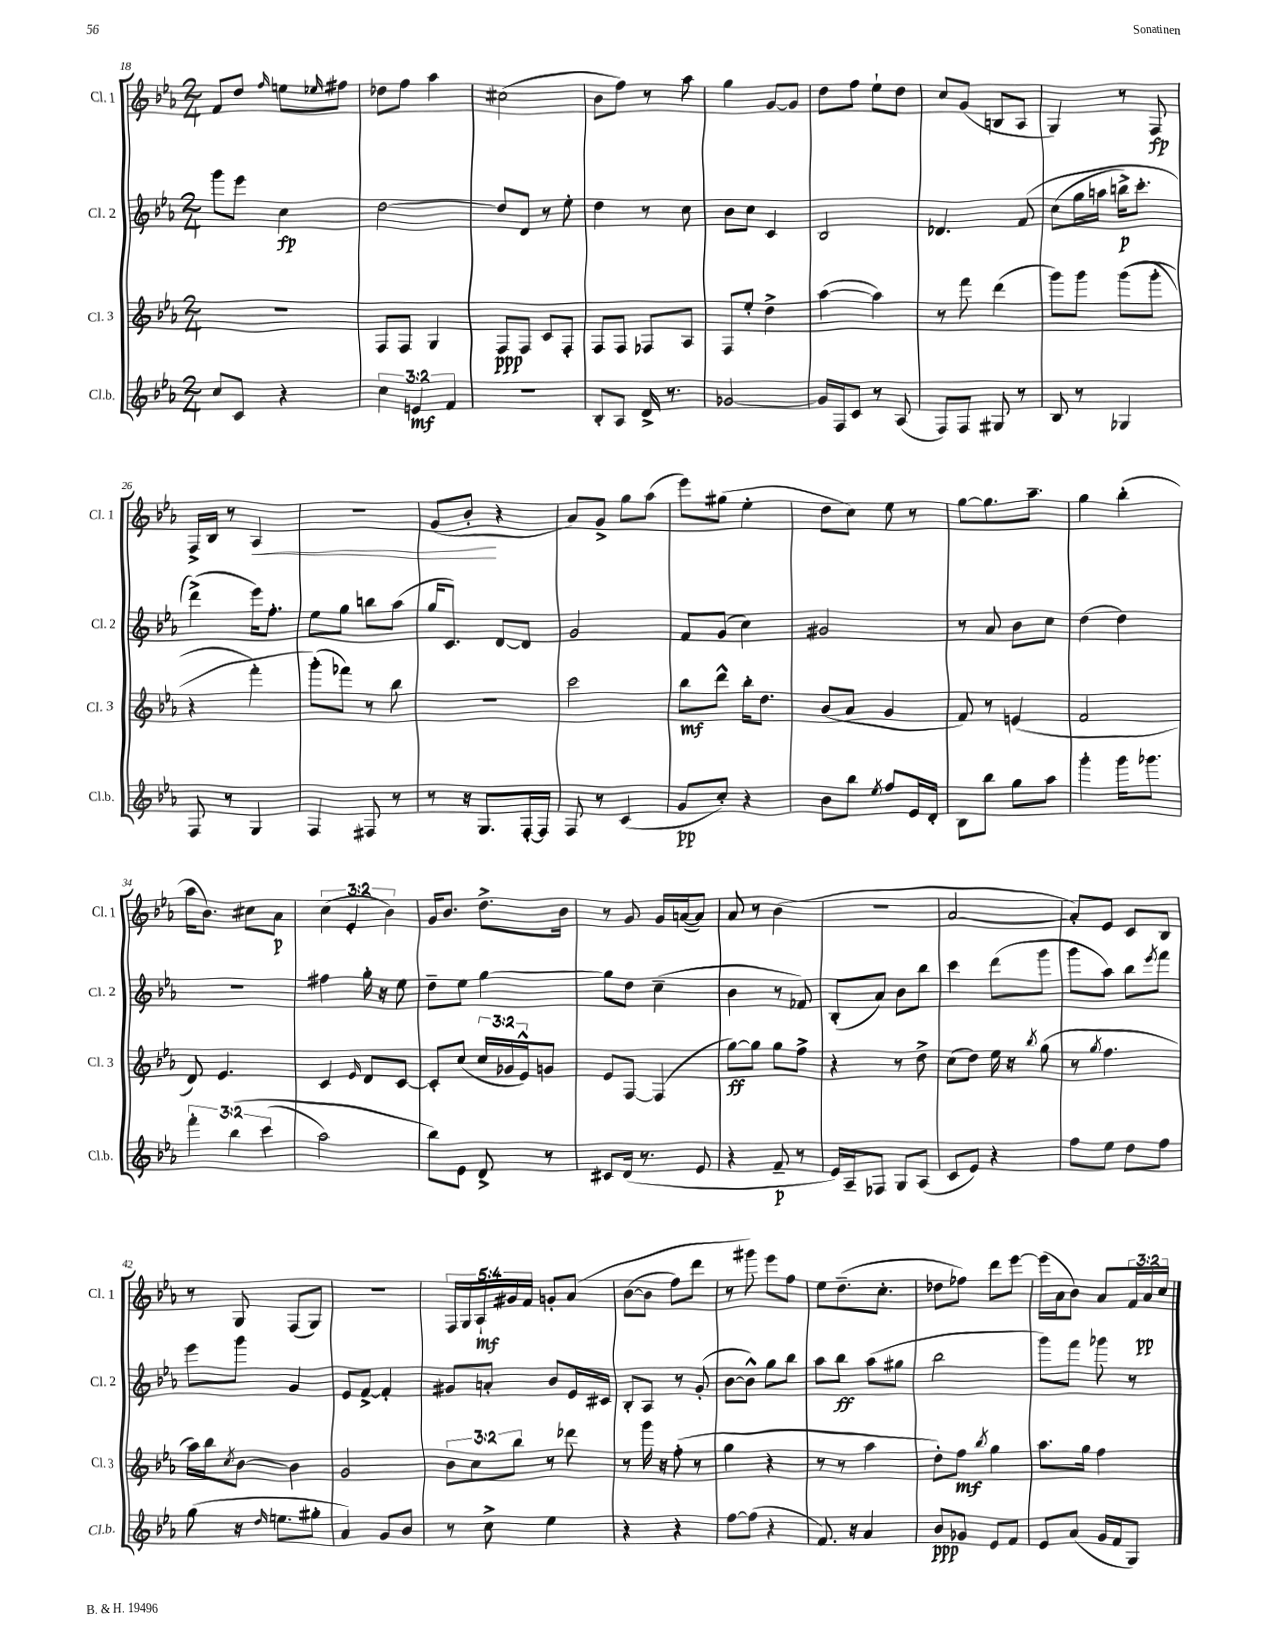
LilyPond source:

<<
\new StaffGroup <<
\new Staff = "s0" \with { instrumentName = "Cl. 1" shortInstrumentName = "Cl. 1" } {
    \clef treble \key ees \major \numericTimeSignature \time 2/4 \override Staff.TupletNumber.text = #tuplet-number::calc-fraction-text
    f'8 d''8 \grace { f''16 } e''8 \grace { ees''16 } fis''8 |
    des''8 f''8 aes''4 |
    cis''2( |
    bes'8 f''8) r8 aes''8 |
    g''4 g'8~ g'8 |
    d''8 f''8 ees''8-! d''8 |
    c''8 g'8( b8 aes8 |
    g4) r8 f8\fp |
    f16-> bes16 r8 aes4\< |
    r2 |
    g'8( bes'8-.\! r4 |
    aes'8) g'8-> g''8 aes''8( |
    ees'''8) gis''8( ees''4-. |
    d''8 c''8) ees''8 r8 |
    g''8~ g''8. aes''8.-- |
    g''4 bes''4-.( |
    aes''16 bes'8.) cis''8 aes'8\p |
    \tuplet 3/2 { c''4( ees'4-. bes'4) } |
    g'16 bes'8. d''8.-> bes'16 |
    r8 g'8 g'16 a'16~( a'8) |
    aes'8 r8 bes'4( |
    R2 |
    aes'2~ |
    aes'8-.) ees'8 c'8 bes8 |
    r8 g8 f8( g8) |
    r2 |
    \tuplet 5/4 { f16 g16 aes16-!\mf gis'16 f'16 } g'8-. aes'8\( |
    bes'8~( bes'8 f''8) d'''8 |
    r8 gis'''8\) ees'''8 f''8 |
    ees''8 d''8.--( c''8.-. |
    des''8 fes''8) d'''8 ees'''8~ |
    ees'''16( aes'16 bes'8) aes'8 \tuplet 3/2 { f'16 aes'16\pp c''16 } \bar "|." |
}
\new Staff = "s1" \with { instrumentName = "Cl. 2" shortInstrumentName = "Cl. 2" } {
    \clef treble \key ees \major \numericTimeSignature \time 2/4
    g'''8 ees'''8 c''4\fp |
    d''2~ |
    d''8 d'8 r8 ees''8-. |
    d''4 r8 c''8 |
    bes'8 c''8 c'4 |
    bes2 |
    des'4. f'8\( |
    c''8( g''16 a''16 b''16->\p) c'''8.-. |
    d'''4->(\) ees'''16) f''8.-. |
    ees''8 g''8 b''8 aes''8( |
    g''16 c'8.) d'8~ d'8 |
    g'2 |
    f'8 g'8( c''4) |
    gis'2 |
    r8 aes'8 bes'8 c''8 |
    d''4( d''4) |
    r2 |
    fis''4 g''16-. r16 ees''8 |
    d''8-- ees''8 g''4~ |
    g''8 d''8 c''4--( |
    bes'4 r8 fes'8) |
    bes8-.( aes'8) bes'8 bes''8 |
    c'''4 d'''8( g'''8 |
    g'''8 aes''8) bes''8 \acciaccatura { ees'''8 } f'''8 |
    ees'''8 g'''8 g'4 |
    ees'8 f'8~-> f'4-. |
    gis'8 a'8-. bes'8 ees'16 cis'16 |
    bes8-. aes8 r8 g'8-.( |
    bes'8~ bes'8-^) g''8 bes''8 |
    aes''8 bes''8\ff aes''8( gis''8 |
    bes''2 |
    g'''8) f'''8 ges'''8 r8 \bar "|." |
}
\new Staff = "s2" \with { instrumentName = "Cl. 3" shortInstrumentName = "Cl. 3" } {
    \clef treble \key ees \major \numericTimeSignature \time 2/4 \override Staff.TupletNumber.text = #tuplet-number::calc-fraction-text
    R2 |
    f8 f8 g4 |
    f8\ppp f8 c'8 f8-. |
    f8 f8 fes8 aes8 |
    f8 ees''8-. d''4-> |
    aes''4~( aes''4) |
    r8 f'''8 d'''4( |
    g'''8) g'''8 g'''8(\( g'''8-. |
    r4 f'''4-.) |
    g'''8-.(\) fes'''8) r8 bes''8 |
    r2 |
    c'''2 |
    bes''8\mf d'''8-^ bes''16-. d''8. |
    bes'8( aes'8 g'4 |
    f'8) r8 e'4( |
    f'2 |
    d'8) ees'4. |
    c'4 \grace { ees'16 } d'8 c'8~ |
    c'8-. c''8( \tuplet 3/2 { c''16 ges'16 ees'16-^) } g'8 |
    ees'8 f8~ f4( |
    g''8~\ff) g''8 g''8 f''8-> |
    r4 r8 d''8-> |
    c''8( d''8) ees''16 r16 \acciaccatura { bes''8 } g''8( |
    r8 \acciaccatura { g''8 } f''4. |
    aes''16) bes''16 \acciaccatura { c''8 } bes'8~ bes'4 |
    g'2 |
    \tuplet 3/2 { bes'8 c''8 bes''8 } r8 des'''8 |
    r8 g'''16 r16 f''8-.( r8 |
    g''4 r4 |
    r8 r8 aes''4 |
    d''8-.) f''8\mf \acciaccatura { bes''8 } g''4 |
    aes''8. g''16 f''4 \bar "|." |
}
\new Staff = "s3" \with { instrumentName = "Cl.b." shortInstrumentName = "Cl.b." } {
    \clef treble \key ees \major \numericTimeSignature \time 2/4 \override Staff.TupletNumber.text = #tuplet-number::calc-fraction-text
    c''8 c'8 r4 |
    \tuplet 3/2 { c''4 e'4\mf f'4 } |
    R2 |
    bes8-. aes8 d'16-> r8. |
    ges'2~ |
    ges'16 f16 c'8 r8 aes8( |
    f8) f8 gis8 r8 |
    bes8 r8 ges4 |
    f8 r8 g4 |
    f4 fis8 r8 |
    r8 r16 g8. f16~-. f16 |
    f8 r8 c'4( |
    g'8\pp c''8-.) r4 |
    bes'8 bes''8 \acciaccatura { ees''8 } f''8 ees'16 d'16-. |
    bes8 bes''8 g''8 aes''8 |
    g'''4-. g'''16 ges'''8. |
    \tuplet 3/2 { f'''4-. bes''4\( c'''4( } |
    aes''2) |
    bes''8\) ees'8 d'8-> r8 |
    cis'8 d'16( r8. ees'8 |
    r4 f'8--\p r8 |
    ees'16) aes16-- fes8 g8 aes8( |
    c'8 ees'8) r4 |
    f''8 ees''8 d''8 f''8 |
    g''8( r16 \grace { d''16 } e''8. gis''8-. |
    aes'4) g'8 bes'8 |
    r8 c''8-> ees''4 |
    r4 r4 |
    f''8~ f''8( r4 |
    f'8.) r16 aes'4 |
    bes'8\ppp ges'8 ees'8 f'8 |
    ees'8 aes'8( g'16 f'16 g8) \bar "|." |
}
>>
>>
\layout { \context { \Score currentBarNumber = #18 } }
